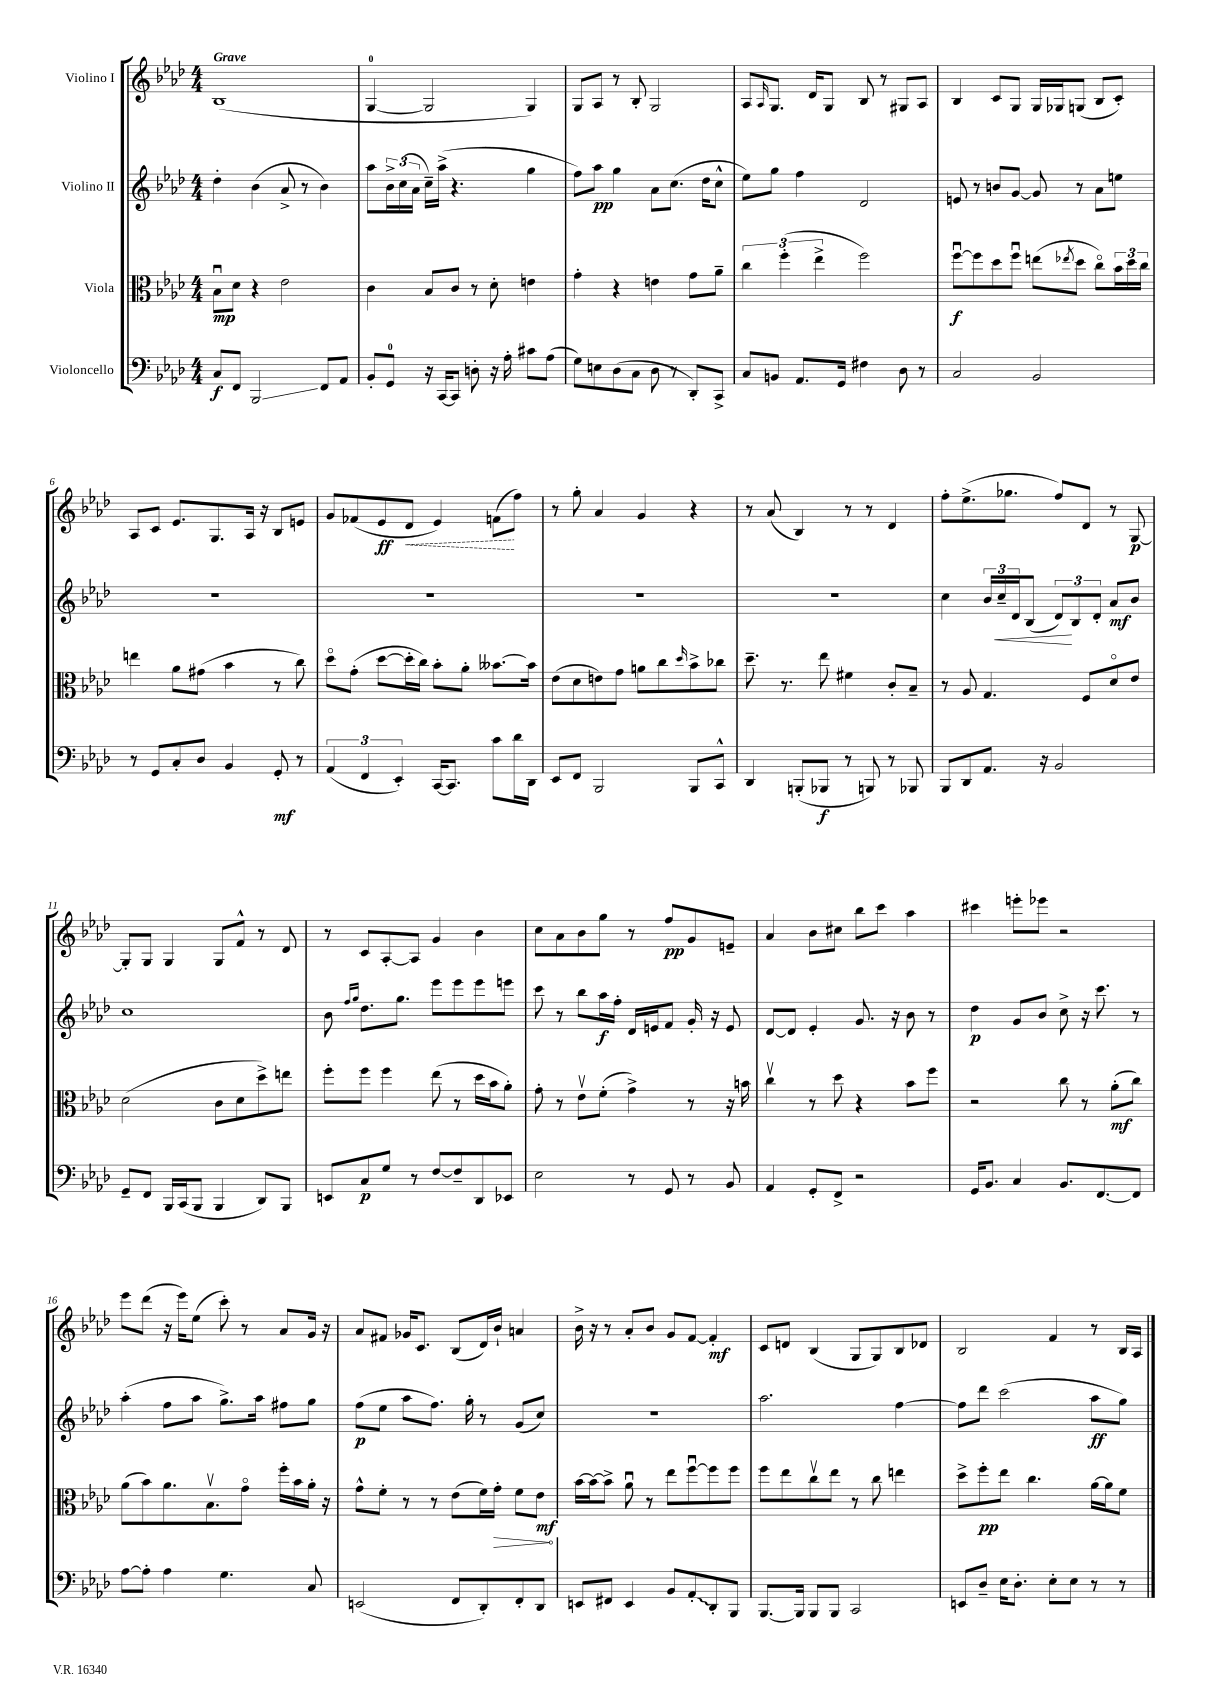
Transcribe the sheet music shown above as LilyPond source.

<<
\new StaffGroup <<
\new Staff = "s0" \with { instrumentName = "Violino I" } {
    \clef treble \key aes \major \numericTimeSignature \time 4/4 \tempo "Grave"
    bes1( |
    g4-0~ g2 g4) |
    g8 aes8 r8 bes8-. g2 |
    aes8 \grace { aes16 } g8. des'16 g8 bes8 r8 gis8 aes8 |
    bes4 c'8 g8 g16 ges16 g8( bes8 c'8-.) |
    aes8 c'8 ees'8. g8. aes16 r16 bes8 e'8 |
    g'8 fes'8( ees'8\ff \once \override Hairpin.style = #'dashed-line des'8\< ees'4) f'8\!( f''8) |
    r8 g''8-. aes'4 g'4 r4 |
    r8 aes'8( bes4) r8 r8 des'4 |
    f''8-. ees''8.->( ges''8. f''8) des'8 r8 g8~\p |
    g8-. g8 g4 g8 f'8-^ r8 des'8 |
    r8 c'8 aes8~-. aes8 g'4 bes'4 |
    c''8 aes'8 bes'8 g''8 r8 f''8\pp g'8 e'8-- |
    aes'4 bes'8 cis''8 bes''8 c'''8 aes''4 |
    cis'''4 e'''8-. ees'''8 r2 |
    ees'''8 des'''8( r16 ees'''16) ees''8( c'''8-.) r8 aes'8 g'16 r16 |
    aes'8 fis'8 ges'16 c'8. bes8( des'16) bes'16-! a'4 |
    bes'16-> r16 r8 aes'8-. bes'8 g'8 f'8~ f'4-.\mf |
    c'8 d'8 bes4( g8 g8) bes8 des'8 |
    bes2 f'4 r8 bes16 aes16 \bar "|." |
}
\new Staff = "s1" \with { instrumentName = "Violino II" } {
    \clef treble \key aes \major \numericTimeSignature \time 4/4
    des''4-. bes'4( aes'8-> r8 bes'4) |
    aes''8 \tuplet 3/2 { bes'16-> c''16( aes'16 } c''16--) aes''16->( r4. g''4 |
    f''8) aes''8\pp g''4 aes'8 c''8.( des''16 c''8-^ |
    ees''8) g''8 f''4 des'2 |
    e'8 r8 b'8 g'8~ g'8 r8 aes'8 e''8 |
    R1 |
    R1 |
    R1 |
    R1 |
    c''4 \tuplet 3/2 { bes'16 c''16--\< des'16 } bes8( \tuplet 3/2 { des'8\!) bes8 des'8-. } aes'8\mf bes'8 |
    c''1 |
    bes'8 \grace { f''16 g''16 } des''8. g''8. ees'''8 ees'''8 ees'''8 e'''8 |
    c'''8 r8 bes''8 aes''16\f f''16-. des'16 e'16 f'8 g'16-. r16 e'8 |
    des'8~ des'8 ees'4-. g'8. r16 bes'8 r8 |
    des''4\p g'8 bes'8 c''8-> r16 c'''8. r8 |
    aes''4-.( f''8 aes''8 g''8.->) aes''16 fis''8 g''8 |
    f''8\p( ees''8 aes''8 f''8.) g''16-. r8 g'8( c''8) |
    R1 |
    aes''2. f''4~ |
    f''8 des'''8 c'''2( aes''8\ff g''8) \bar "|." |
}
\new Staff = "s2" \with { instrumentName = "Viola" } {
    \clef alto \key aes \major \numericTimeSignature \time 4/4
    bes8\downbow\mp des'8 r4 ees'2 |
    c'4 bes8 c'8 r8 des'8-. e'4 |
    g'4-. r4 e'4 g'8 aes'8-- |
    \tuplet 3/2 { c''4 f''4-.( ees''4-> } f''2) |
    f''8~\downbow\f f''8 des''8 f''8\downbow e''8( \acciaccatura { ees''8 } des''8 c''8\flageolet) \tuplet 3/2 { bes'16 des''16 c''16 } |
    e''4 aes'8 gis'8( bes'4 r8 c''8) |
    des''8\flageolet g'8-.( des''8~ des''16-. c''16) bes'8-. aes'8-. beses'8.~ beses'16 |
    ees'8( des'8 e'8) g'8 a'8 c''8 \grace { des''16 } bes'8-> ces''8 |
    des''8.-- r8. ees''8 fis'4 c'8-. bes8-- |
    r8 aes8 g4. f8 des'8\flageolet ees'8 |
    des'2( c'8 des'8 des''8->) e''8 |
    f''8-. f''8 f''4 ees''8( r8 des''16 bes'16 aes'8-.) |
    g'8-. r8 ees'8\upbow f'8-.( g'4->) r8 r16 b'16 |
    c''4\upbow r8 des''8 r4 bes'8 f''8 |
    r2 c''8 r8 aes'8-.\mf( c''8) |
    aes'8( bes'8) aes'8. bes8.\upbow g'8\flageolet f''16-. bes'16 aes'16-. r16 |
    g'8-^ f'8-. r8 r8 ees'8( f'16) \once \override Hairpin.circled-tip = ##t g'16-.\> f'8 ees'8\mf\! |
    bes'16~ bes'16~ bes'8-> aes'8\downbow r8 ees''8 f''8~\downbow f''8 f''8 |
    f''8 ees''8 c''8\upbow ees''8 r8 c''8 e''4 |
    des''8-> f''8-.\pp ees''8 c''4. aes'16~ aes'16 f'8 \bar "|." |
}
\new Staff = "s3" \with { instrumentName = "Violoncello" } {
    \clef bass \key aes \major \numericTimeSignature \time 4/4
    c8\f f,8 bes,,2\glissando f,8 aes,8 |
    bes,8-. g,8-0 r16 c,16~ c,8 d8-. r16 aes16-. cis'8 aes8( |
    g8) e8 des8( c8 des8 r8 des,8-.) c,8-> |
    c8 b,8 aes,8. g,16 fis4 des8 r8 |
    c2 bes,2 |
    r8 g,8 c8-. des8 bes,4 g,8-.\mf r8 |
    \tuplet 3/2 { aes,4( f,4 ees,4-.) } c,16~ c,8. c'8 des'16 des,16 |
    ees,8 f,8 bes,,2 bes,,8 c,8-^ |
    des,4 b,,8-.( bes,,8\f r8 b,,8) r8 bes,,8 |
    bes,,8 des,8 aes,8. r16 bes,2 |
    g,8-- f,8 bes,,16 c,16( bes,,8 bes,,4 des,8) bes,,8 |
    e,8 c8\p g8 r8 f8~ f8-- des,8 ees,8 |
    ees2 r8 g,8 r8 bes,8 |
    aes,4 g,8-. f,8-> r2 |
    g,16 bes,8. c4 bes,8. f,8.~ f,8 |
    aes8~ aes8-. aes4 g4. c8 |
    e,2( f,8 des,8-.) f,8-. des,8 |
    e,8 fis,8 e,4 bes,8 \once \override Glissando.style = #'zigzag aes,8-.\glissando des,8-. bes,,8 |
    bes,,8.~ bes,,16 bes,,8 bes,,8 c,2 |
    e,8 des8-- ees16 des8.-. ees8-. ees8 r8 r8 \bar "|." |
}
>>
>>
